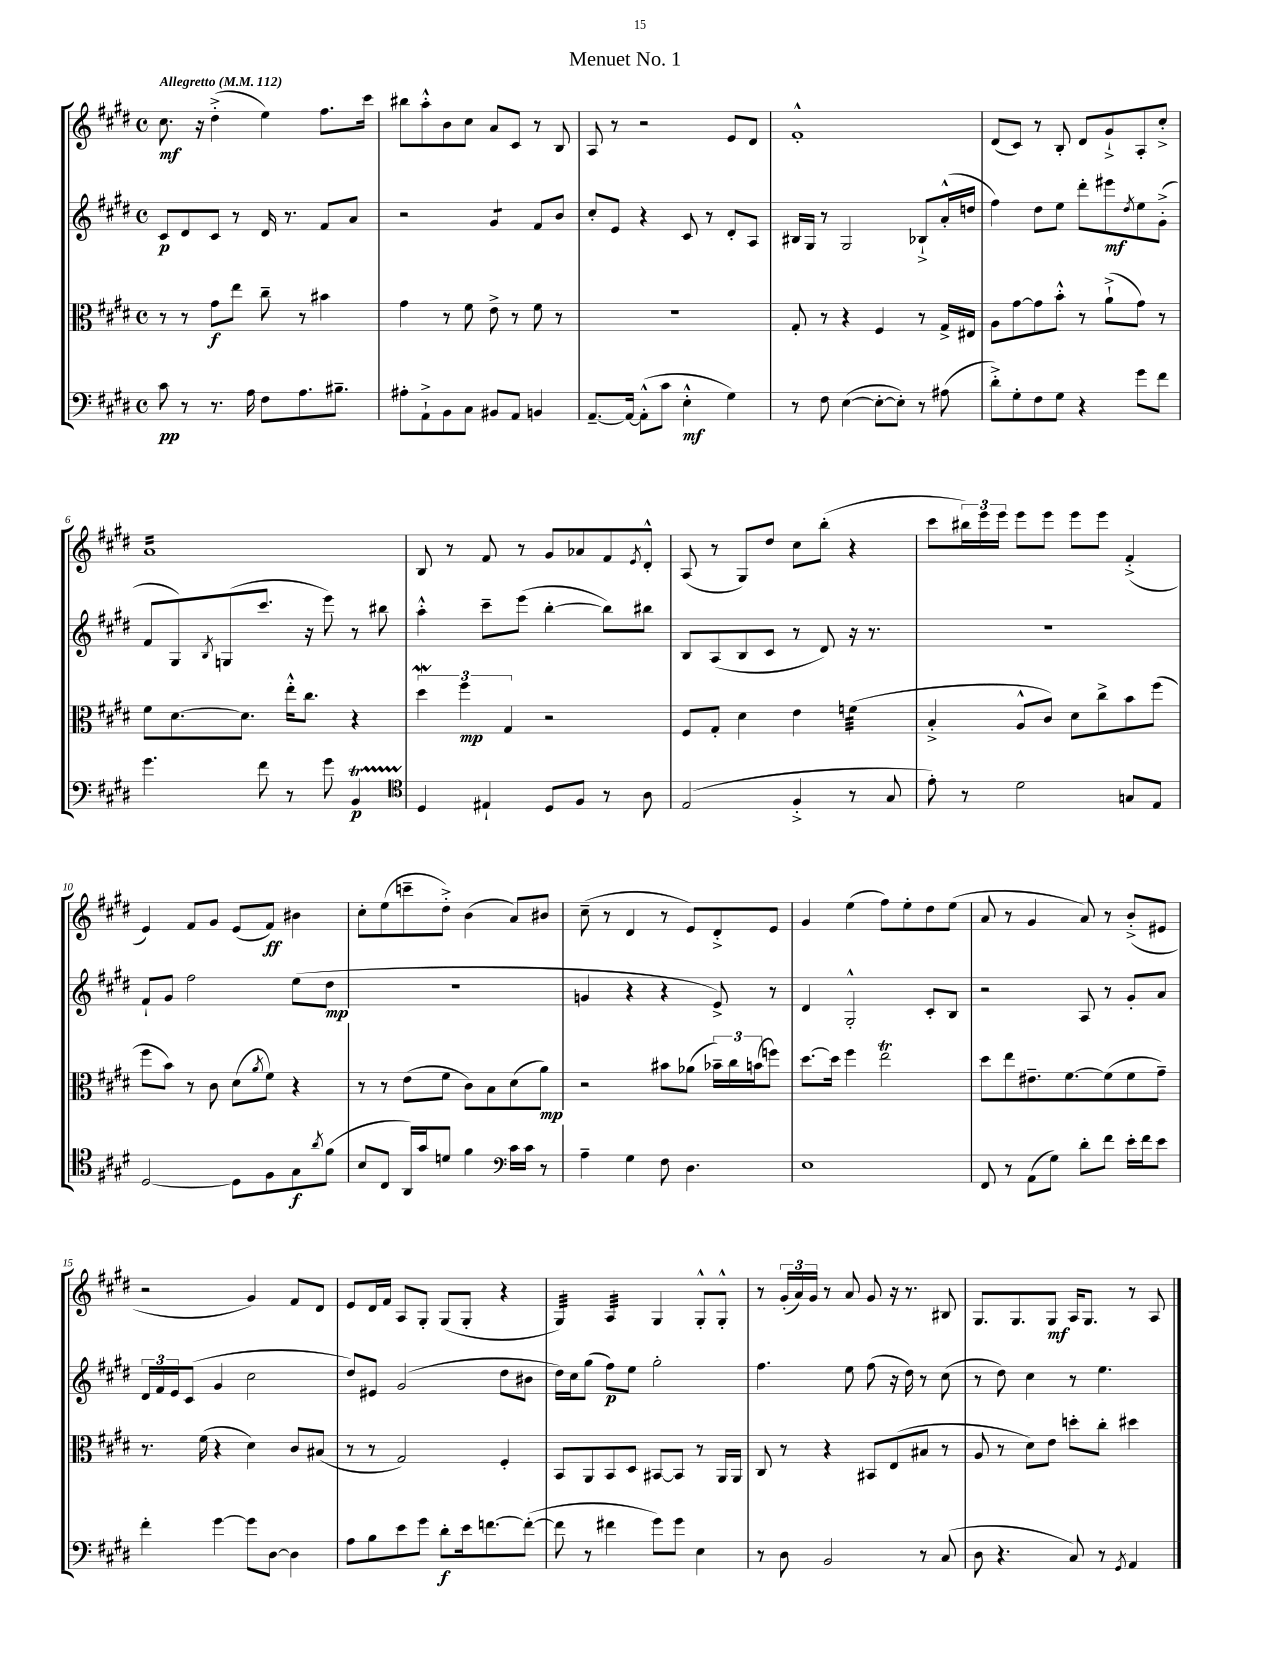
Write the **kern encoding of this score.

**kern	**kern	**kern	**kern
*staff4	*staff3	*staff2	*staff1
*clefF4	*clefC3	*clefG2	*clefG2
*k[f#c#g#d#]	*k[f#c#g#d#]	*k[f#c#g#d#]	*k[f#c#g#d#]
*M4/4	*M4/4	*M4/4	*M4/4
*met(c)	*met(c)	*met(c)	*met(c)
*MM112	*MM112	*MM112	*MM112
8c#	8r	8c#	8.cc#
8r	8r	8d#	.
.	.	.	16r
8.r	8g#	8c#	(4dd#'^
.	8ee	8r	.
16A	.	.	.
8F#	8cc#~	16d#	4ee)
.	.	8.r	.
8.A	8r	.	.
.	4b#	8f#	8.ff#
8.B#~	.	.	.
.	.	8a	.
.	.	.	16ccc#
=	=	=	=
8A#'	4g#	2r	8bb#
8AA`^	.	.	8aa'^^
8BB	8r	.	8b
8C#	8f#	.	8cc#
8BB#	8e^	4g#	8a
8AA	8r	.	8c#
4BB	8f#	8f#	8r
.	8r	8b	8B
=	=	=	=
[8.AA~	1r	8cc#'	8A
.	.	8e	8r
16AA_	.	.	.
(8AA'^^]	.	4r	2r
8c#	.	.	.
4E'^^	.	8c#	.
.	.	8r	.
4G#)	.	8d#'	8e
.	.	8A	8d#
=	=	=	=
8r	8G#'	16B#	1f#'^^
.	.	16G#	.
8F#	8r	8r	.
([4E	4r	2G#	.
8E'_	4F#	.	.
8E'])	.	.	.
8r	8r	8B-`^	.
(8A#	16G#^	(16a'^^	.
.	16E#	16dd	.
=	=	=	=
8d#'^)	8A	4ff#)	(8d#
8G#'	[8g#	.	8c#)
8F#	8g#]	8dd#	8r
8G#	8b'^^	8ee	8B'
4r	8r	8ddd#'	8d#
.	(8a`^	8eee#	8g#`^
.	.	8qdd#	.
8g#	8g#)	8ee	8A'
8f#	8r	(8g#'^	8cc#'^
=	=	=	=
4.g#	8f#	8f#	1a
.	[8.d#	8G#)	.
.	.	8qB	.
.	.	(8G	.
.	8.d#]	.	.
8f#	.	8.ccc#	.
8r	16ee'^^	.	.
.	8.cc#	16r	.
8g#	.	8eee)	.
4BB	4r	8r	.
.	.	8bb#	.
=	=	=	=
*clefC4	*	*	*
4D#	6dd#	4aa'^^	8B
.	.	.	8r
.	6ff#	.	.
4E#`	.	8ccc#~	8f#
.	6G#	.	.
.	.	(8eee	8r
8D#	2r	[4bb'	8g#
8F#	.	.	8a-
8r	.	8bb])	8f#
.	.	.	8qe
8A	.	8bb#	8d#'^^
=	=	=	=
(2E	8F#	8B	(8A
.	8G#'	(8A	8r
.	4d#	8B	8G#)
.	.	8c#	8dd#
4F#'^	4e	8r	8cc#
.	.	8d#)	(8bb'
8r	(4f	16r	4r
.	.	8.r	.
8G#	.	.	.
=	=	=	=
8e')	4B'^	1r	8ccc#
8r	.	.	24bb#)
.	.	.	24eee
.	.	.	24eee
2d#	8A^^	.	8eee
.	8c#)	.	8eee
.	8d#	.	8eee
.	8cc#^	.	8eee
8G	8b	.	(4f#'^
8E	(8ff#	.	.
=	=	=	=
[2D#	8ff#	8f#`	4e)
.	8b)	8g#	.
.	8r	2ff#	8f#
.	8c#	.	8g#
8D#]	(8d#	.	(8e
.	8qa	.	.
8F#	8f#)	.	8f#)
8G#	4r	(8ee	4b#
8qa	.	.	.
(8f#	.	8dd#	.
=	=	=	=
8B	8r	1r	8cc#'
8C#	8r	.	(8ee
16AA)	(8e	.	8ccc~
16g#	.	.	.
8d	8f#	.	8dd#'^)
4f#	8c#)	.	(4b
.	8B	.	.
*clefF4	*	*	*
16c#	(8d#	.	8a)
16c#	.	.	.
8r	8a)	.	8b#
=	=	=	=
4A~	2r	4g	(8cc#~
.	.	.	8r
4G#	.	4r	4d#
8F#	8b#	4r	8r
4.D#	(8a-	.	8e)
.	24b-~)	8e^)	8d#'^
.	24cc#	.	.
.	(24b	.	.
.	8ff)	8r	8e
=	=	=	=
1E	[8.dd#	4d#	4g#
.	16dd#]	.	.
.	4ff#	2G#'^^	(4ee
.	2ee	.	8ff#)
.	.	.	8ee'
.	.	8c#'	8dd#
.	.	8B	(8ee
=	=	=	=
8FF#	8dd#	2r	8a
8r	8ee	.	8r
(8AA	8.e#~	.	4g#
8G#)	.	.	.
.	[8.f#	.	.
8d#'	.	8A	8a)
8f#	(8f#]	8r	8r
16e'	8f#	8g#'	(8b'^
16f#	.	.	.
8e	8g#~)	8a	8e#
=	=	=	=
4f#'	8.r	24d#	2r
.	.	24f#	.
.	.	24e	.
.	.	(8c#	.
.	(16f#	.	.
[4g#	4r	4g#	.
8g#]	4d#)	2cc#	4g#)
[8D#	.	.	.
4D#]	8c#	.	8f#
.	(8B#	.	8d#
=	=	=	=
8A	8r	8dd#)	8e
8B	8r	8e#	16d#
.	.	.	16f#
8e	2G#)	(2g#	8A
8g#	.	.	8G#'
8d#'	.	.	(8G#
16e	.	.	8G#'
[8.f	.	.	.
.	4F#'	8dd#	4r
(8f'_	.	8b#	.
=	=	=	=
8f]	8BB	16dd#)	4G#)
.	.	16cc#	.
8r	8AA	(8gg#	.
4f#	8BB	8ff#)	4A
.	8D#	8ee	.
8g#)	[8BB#	2gg#'	4G#
8g#	8BB#]	.	.
4E	8r	.	8G#'^^
.	16AA	.	8G#'^^
.	16AA	.	.
=	=	=	=
8r	8C#	4.ff#	8r
8D#	8r	.	(24g#'
.	.	.	24a)
.	.	.	24g#
2BB	4r	.	8r
.	.	8ee	8a
.	8BB#	(8ff#	8g#
.	(8E	16r	16r
.	.	16dd#)	8.r
8r	8B#	8r	.
(8C#	8r	(8cc#	8B#
=	=	=	=
8D#	8A	8r	8.G#
4.r	8r	8dd#)	.
.	.	.	8.G#
.	8d#)	4cc#	.
.	8e	.	8G#
8C#)	8dd'	8r	16A
.	.	.	8.G#
8r	8cc#'	4.ee	.
8qGG#	.	.	.
4AA	4dd#	.	8r
.	.	.	8A
==	==	==	==
*-	*-	*-	*-
